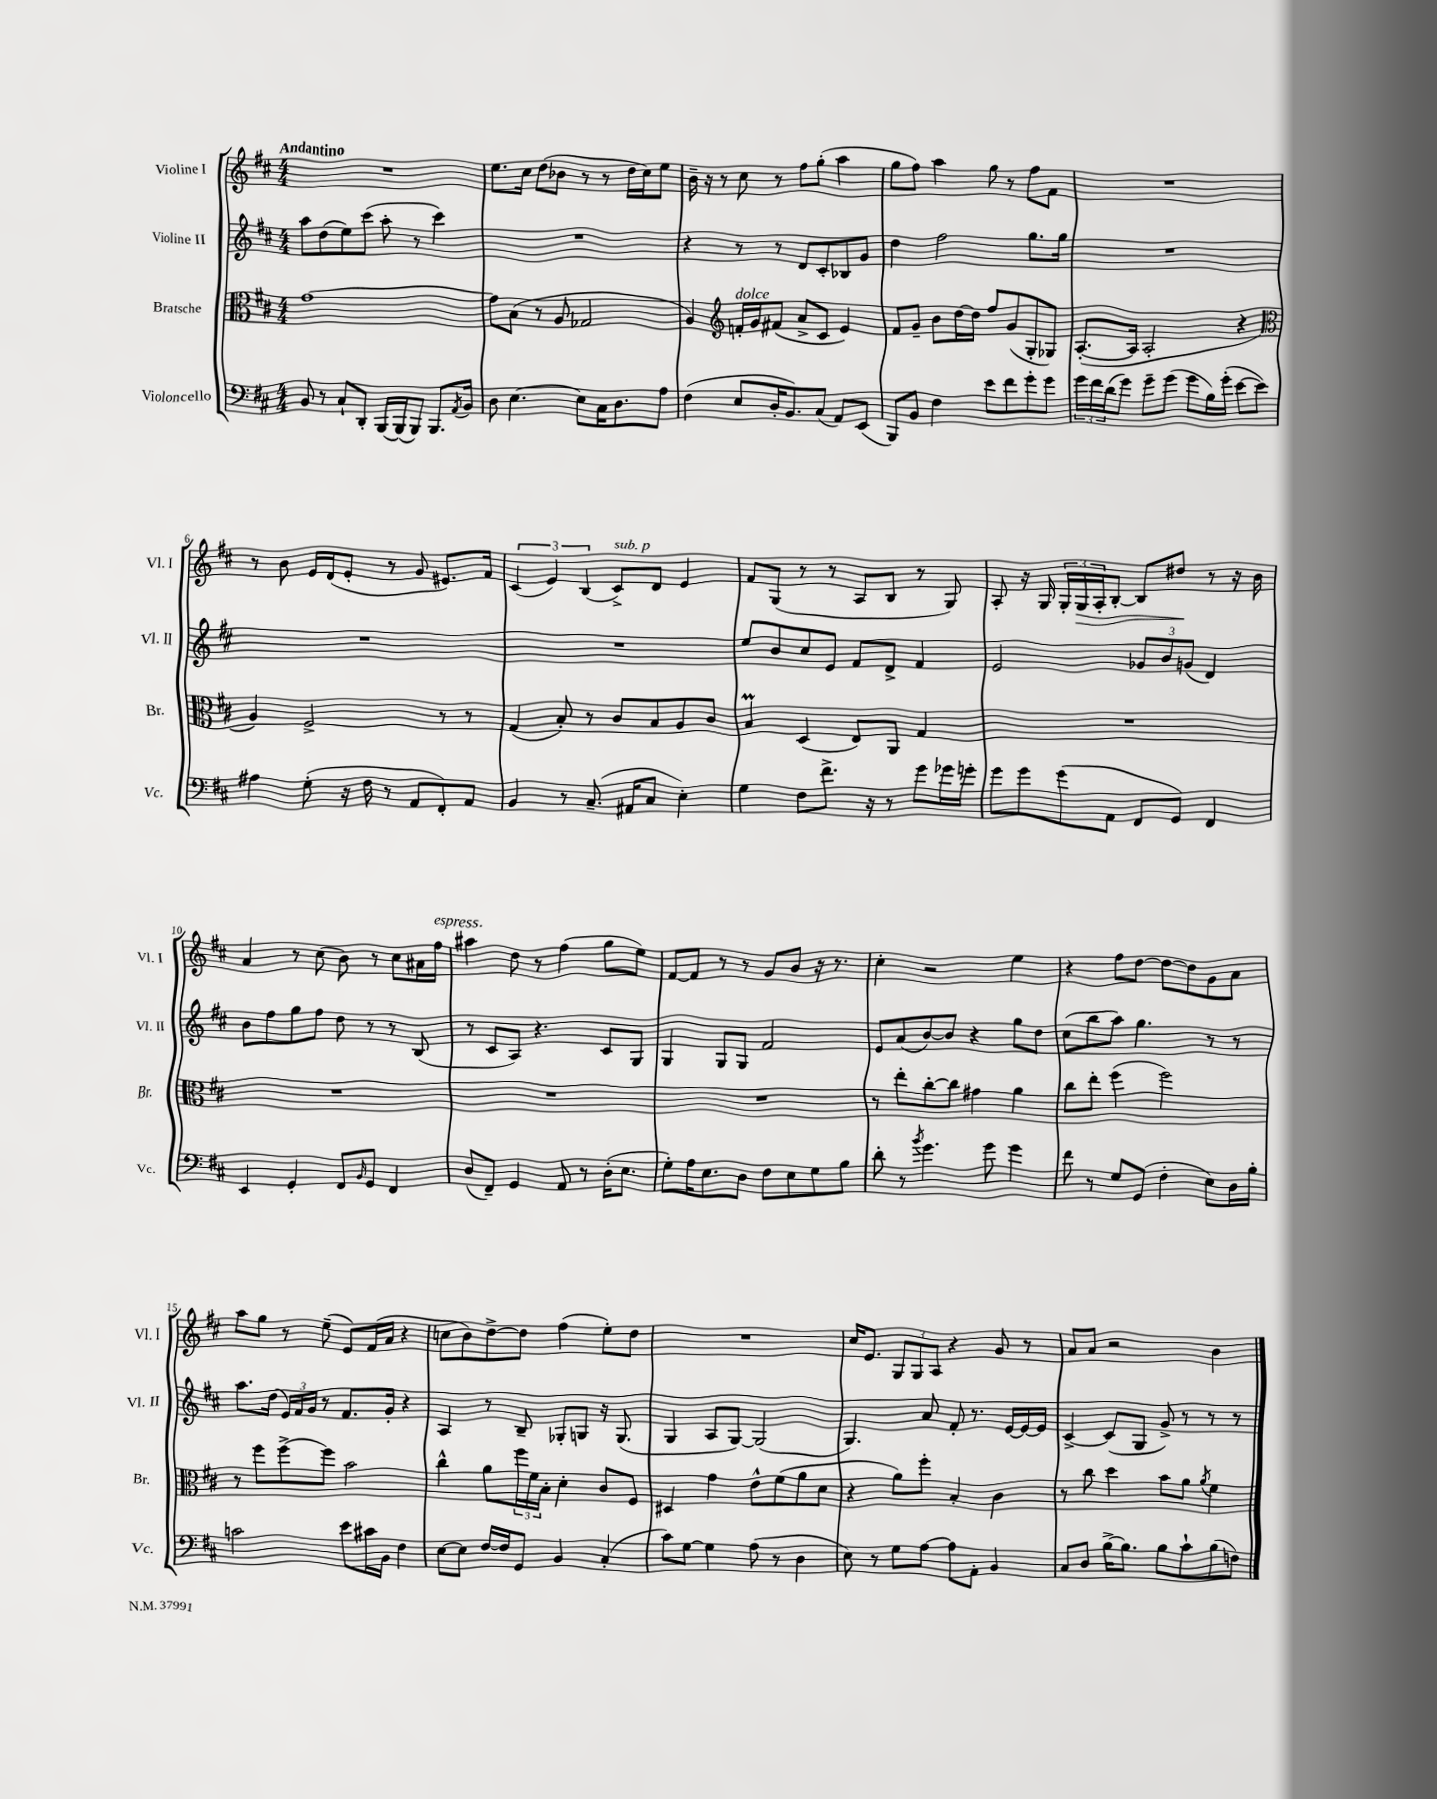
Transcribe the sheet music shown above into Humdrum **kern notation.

**kern	**kern	**kern	**kern	**dynam
*part4	*part3	*part2	*part1	*part1
*staff4	*staff3	*staff2	*staff1	*staff1
*I"Violoncello	*I"Bratsche	*I"Violine II	*I"Violine I	*
*I'Vc.	*I'Br.	*I'Vl. II	*I'Vl. I	*
*clefF4	*clefC3	*clefG2	*clefG2	*
*k[f#c#]	*k[f#c#]	*k[f#c#]	*k[f#c#]	*
*M4/4	*M4/4	*M4/4	*M4/4	*
=1	=1	=1	=1	=1
!	!	!	!LO:TX:a:B:t=Andantino	!
8BB/	[1g	8aa\L	1r	.
8r	.	(8dd\	.	.
8C#`/L	.	8ee\)	.	.
8DD'/J	.	(8ccc#\J	.	.
[16BBB/LL	.	8aa'\	.	.
(16BBB/J]	.	.	.	.
8BBB/J)	.	8r	.	.
8.BBB/L	.	4ccc#\)	.	.
8qAA/	.	.	.	.
16BB/Jk	.	.	.	.
=2	=2	=2	=2	=2
8D\	8g\L]	1r	8.ee\L	.
[4.E\	(8B\J	.	.	.
.	.	.	16cc#\Jk	.
.	8r	.	(8dd\L	.
.	8A/	.	8b-X\J	.
8E\L]	2G-X/	.	8r	.
16C#\K	.	.	8r	.
8.D\	.	.	.	.
.	.	.	16dd\LL	.
.	.	.	16cc#\J)	.
8A\J	.	.	8ee\J	.
=3	=3	=3	=3	=3
(4F#\	4A/)	4r	16b~\	.
.	.	.	16r	.
.	.	.	8r	.
*	*clefG2	*	*	*
!	!LO:TX:a:i:t=dolce	!	!	!
8E/L	16fn'/LL	8r	8cc#\	.
.	16g/J	.	.	.
16D'/K	(8f#X/J	8r	8r	.
8.BB/)	.	.	.	.
.	8a^/L	8d/L	8ff#\L	.
(8C#/J	8c#/J	8c#'/	(8gg'\J	.
8AA/L)	4e/)	8B-X/	4aa\	.
(8EE/J	.	8g/J	.	.
=4	=4	=4	=4	=4
8BBB/L)	8f#/L	4dd\	8gg\L	.
8BB/J	8g~/J	.	8ff#\J)	.
4F#\	8b\L	2ff#\	4aa\	.
.	[16dd\L	.	.	.
.	16dd\JJ]	.	.	.
8e\L	8ff#/L	.	8gg\	.
8f#\	(8g/	.	8r	.
8g'\	8G'/	8.gg\L	8ff#\L	.
8g\J	8G-X/J)	.	8f#\J	.
.	.	16gg\Jk	.	.
=5	=5	=5	=5	=5
24g\LL	([8.A'/L	1r	1r	.
24f#\	.	.	.	.
(24d\J	.	.	.	.
8g\J)	.	.	.	.
.	16A/Jk]	.	.	.
8g~\L	2A'/	.	.	.
(8g\J	.	.	.	.
8g\L	.	.	.	.
16B\L)	.	.	.	.
(16g'\JJ	.	.	.	.
[8e\L	4r	.	.	.
8e\J])	.	.	.	.
!!LO:LB:g=z
=6	=6	=6	=6	=6
*	*clefC3	*	*	*
4A#X\	4A/)	1r	8r	.
.	.	.	8b\	.
(8G'\	2F#^/	.	16e/LL	.
.	.	.	(16d/J	.
16r	.	.	8e'/J	.
16F#\	.	.	.	.
8r	.	.	8r	.
8AA/L	.	.	8g/	.
8FF#'/)	8r	.	8.e#X/L)	.
8AA/J	8r	.	.	.
.	.	.	16f#/Jk	.
=7	=7	=7	=7	=7
4BB/	(4G/	1r	(6c#/	.
.	.	.	6e/)	.
8r	8B'/)	.	.	.
.	.	.	(6B/	.
(8.C#~/	8r	.	.	.
!	!	!	!LO:TX:a:i:t=sub. p	!
.	8c#/L	.	8c#^/L)	.
16AA#X/KL	.	.	.	.
8C#/J	8B/	.	8d/J	.
4E'\)	8A/	.	4e/	.
.	8c#/J	.	.	.
=8	=8	=8	=8	=8
4G\	4BM/	8ee/L	8f#/L	.
.	.	8b/	(8G/J	.
8F#\L	(4D/	8cc#/	8r	.
8.f#^\J	.	8e/J	8r	.
.	8E/L)	8f#/L	8A/L	.
16r	.	.	.	.
8r	8AA/J	8d^/J	8B/J	.
8g\L	4G/	4f#/	8r	.
16g-X\L	.	.	8G/)	.
16gn'\JJ	.	.	.	.
=9	=9	=9	=9	=9
8g\L	1r	2e/	8A'/	.
8g\	.	.	16r	.
.	.	.	16G/	.
(8g\	.	.	24G'/LL	.
!	!	!	!	!LO:HP:b
.	.	.	24G/	>
.	.	.	24A'/J	.
8AA\J	.	.	[8B'/J	.
8FF#/L	.	12g-X/L	8B/L]	.
.	.	12b/	.	.
8GG/J)	.	.	8dd#X/J	.
.	.	(12gn/J	.	.
4FF#/	.	4d/)	8r	]
.	.	.	16r	.
.	.	.	16b\	.
!!LO:LB:g=z
=10	=10	=10	=10	=10
4EE/	1r	8b\L	4a/	.
.	.	8ff#\	.	.
4GG'/	.	8gg\	8r	.
.	.	8ff#\J	(8cc#\	.
8FF#/L	.	8dd\	8b\)	.
16qqBB/	.	.	.	.
8GG/J	.	8r	8r	.
4FF#/	.	8r	8cc#\L	.
.	.	(8B/	16a#X\L	.
!	!	!	!LO:TX:a:i:t=espress.	!
.	.	.	16ff#\JJ	.
=11	=11	=11	=11	=11
(8D/L	1r	8r	4aa#X\	.
8FF#~/J)	.	8c#/L	.	.
4GG/	.	8A/J)	8dd\	.
.	.	4.r	8r	.
8AA/	.	.	(4ff#\	.
8r	.	.	.	.
(16D'\KL	.	8c#/L	8gg\L	.
8.E\J	.	.	.	.
.	.	8G/J	8ee\J)	.
=12	=12	=12	=12	=12
8G'\L)	1r	4G/	[8f#/L	.
16A\K	.	.	8f#/J]	.
8.E\	.	.	.	.
.	.	8G/L	8r	.
8D\J	.	8G/J	8r	.
8F#\L	.	2f#/	8g/L	.
8E\	.	.	8b/J	.
8G\	.	.	16r	.
.	.	.	8.r	.
8B\J	.	.	.	.
=13	=13	=13	=13	=13
8d'\	8r	8e/L	4cc#'\	.
8r	8ee'\L	(8a/	.	.
8qb/	.	.	.	.
4.g\	[8cc#'\	[8b/)	2r	.
.	8cc#\J]	8b/J]	.	.
.	4g#X\	4r	.	.
8g\	.	.	.	.
4g\	4a\	8gg\L	4ee\	.
.	.	8dd\J	.	.
=14	=14	=14	=14	=14
8f#\	8cc#\L	(8cc#\L	4r	.
8r	8ee'\J	8bb\	.	.
8G/L	(4ff#\	8aa\J)	8ff#\L	.
(8GG/J	.	4.gg\	[8dd\J	.
4F#'\	2ff#\)	.	8dd\L_	.
.	.	.	8dd\]	.
8E\L)	.	8r	8g\	.
16D\L	.	8r	8a\J	.
16B'\JJ	.	.	.	.
!!LO:LB:g=z
=15	=15	=15	=15	=15
2cn\	8r	8.aa\L	8aa\L	.
.	8ff#\L	.	8gg\J	.
.	.	(16dd\Jk	.	.
.	[8ff#^\	24e/LL)	8r	.
.	.	24f#/	.	.
.	.	24g/JJ	.	.
.	8ff#\J]	8r	(8ee~\	.
8e\L	2b\	8.f#/L	8e/L)	.
16c#X\L	.	.	(16f#/L	.
16BB\JJ	.	16g'/Jk	16a/JJ	.
4F#\	.	4r	4r	.
=16	=16	=16	=16	=16
[8E\L	4cc#^^\	4A/	8ccn\L	.
8E\J]	.	.	8b\)	.
[16F#/LL	8a\L	8r	[8dd^\	.
16F#/J]	.	.	.	.
8GG/J	24ff#\L	8B~/	8dd\J]	.
.	24f#\	.	.	.
.	24B'\JJ	.	.	.
4BB/	4d'\	8G-X'/L	(4ff#\	.
.	.	8Gn/J	.	.
(4C#'/	8c#/L	16r	8ee'\L)	.
.	.	(8.G/	.	.
.	8F#/J	.	8dd\J	.
=17	=17	=17	=17	=17
8c#\L)	4D#X/	4G/	1r	.
[8G\J	.	.	.	.
4G\]	4g\	8A/L	.	.
.	.	[8G/J)	.	.
(8A\	8e^^\L	(2G/]	.	.
8r	(8f#\	.	.	.
4D\	8a\	.	.	.
.	8d\J	.	.	.
=18	=18	=18	=18	=18
8E\)	4r	4.G/)	16cc#/KL	.
.	.	.	8.e/J	.
8r	.	.	.	.
8G\L	8a\L)	.	12G/L	.
.	.	.	12G/	.
[8A\J	8ff#'\J	8a/	.	.
.	.	.	12A/J	.
8A\L]	4B'/	8f#'/	4r	.
8AA'\J	.	8.r	.	.
4BB/	4c#\	.	8g/	.
.	.	[16e/LL	.	.
.	.	16e/_	8r	.
.	.	16e/JJ]	.	.
=19	=19	=19	=19	=19
8C#/L	8r	[4c#^/	8a/L	.
8D/J	8cc#\	.	8a/J	.
[16B^\KL	4dd\	(8c#/L]	2r	.
8.B\J]	.	.	.	.
.	.	8G/J	.	.
8B\L	8b\L	8g^/)	.	.
8c#`\	8a\J	8r	.	.
.	8qa/	.	.	.
(8B\	4f#\	8r	4b\	.
8Fn\J)	.	8r	.	.
==	==	==	==	==
*-	*-	*-	*-	*-
